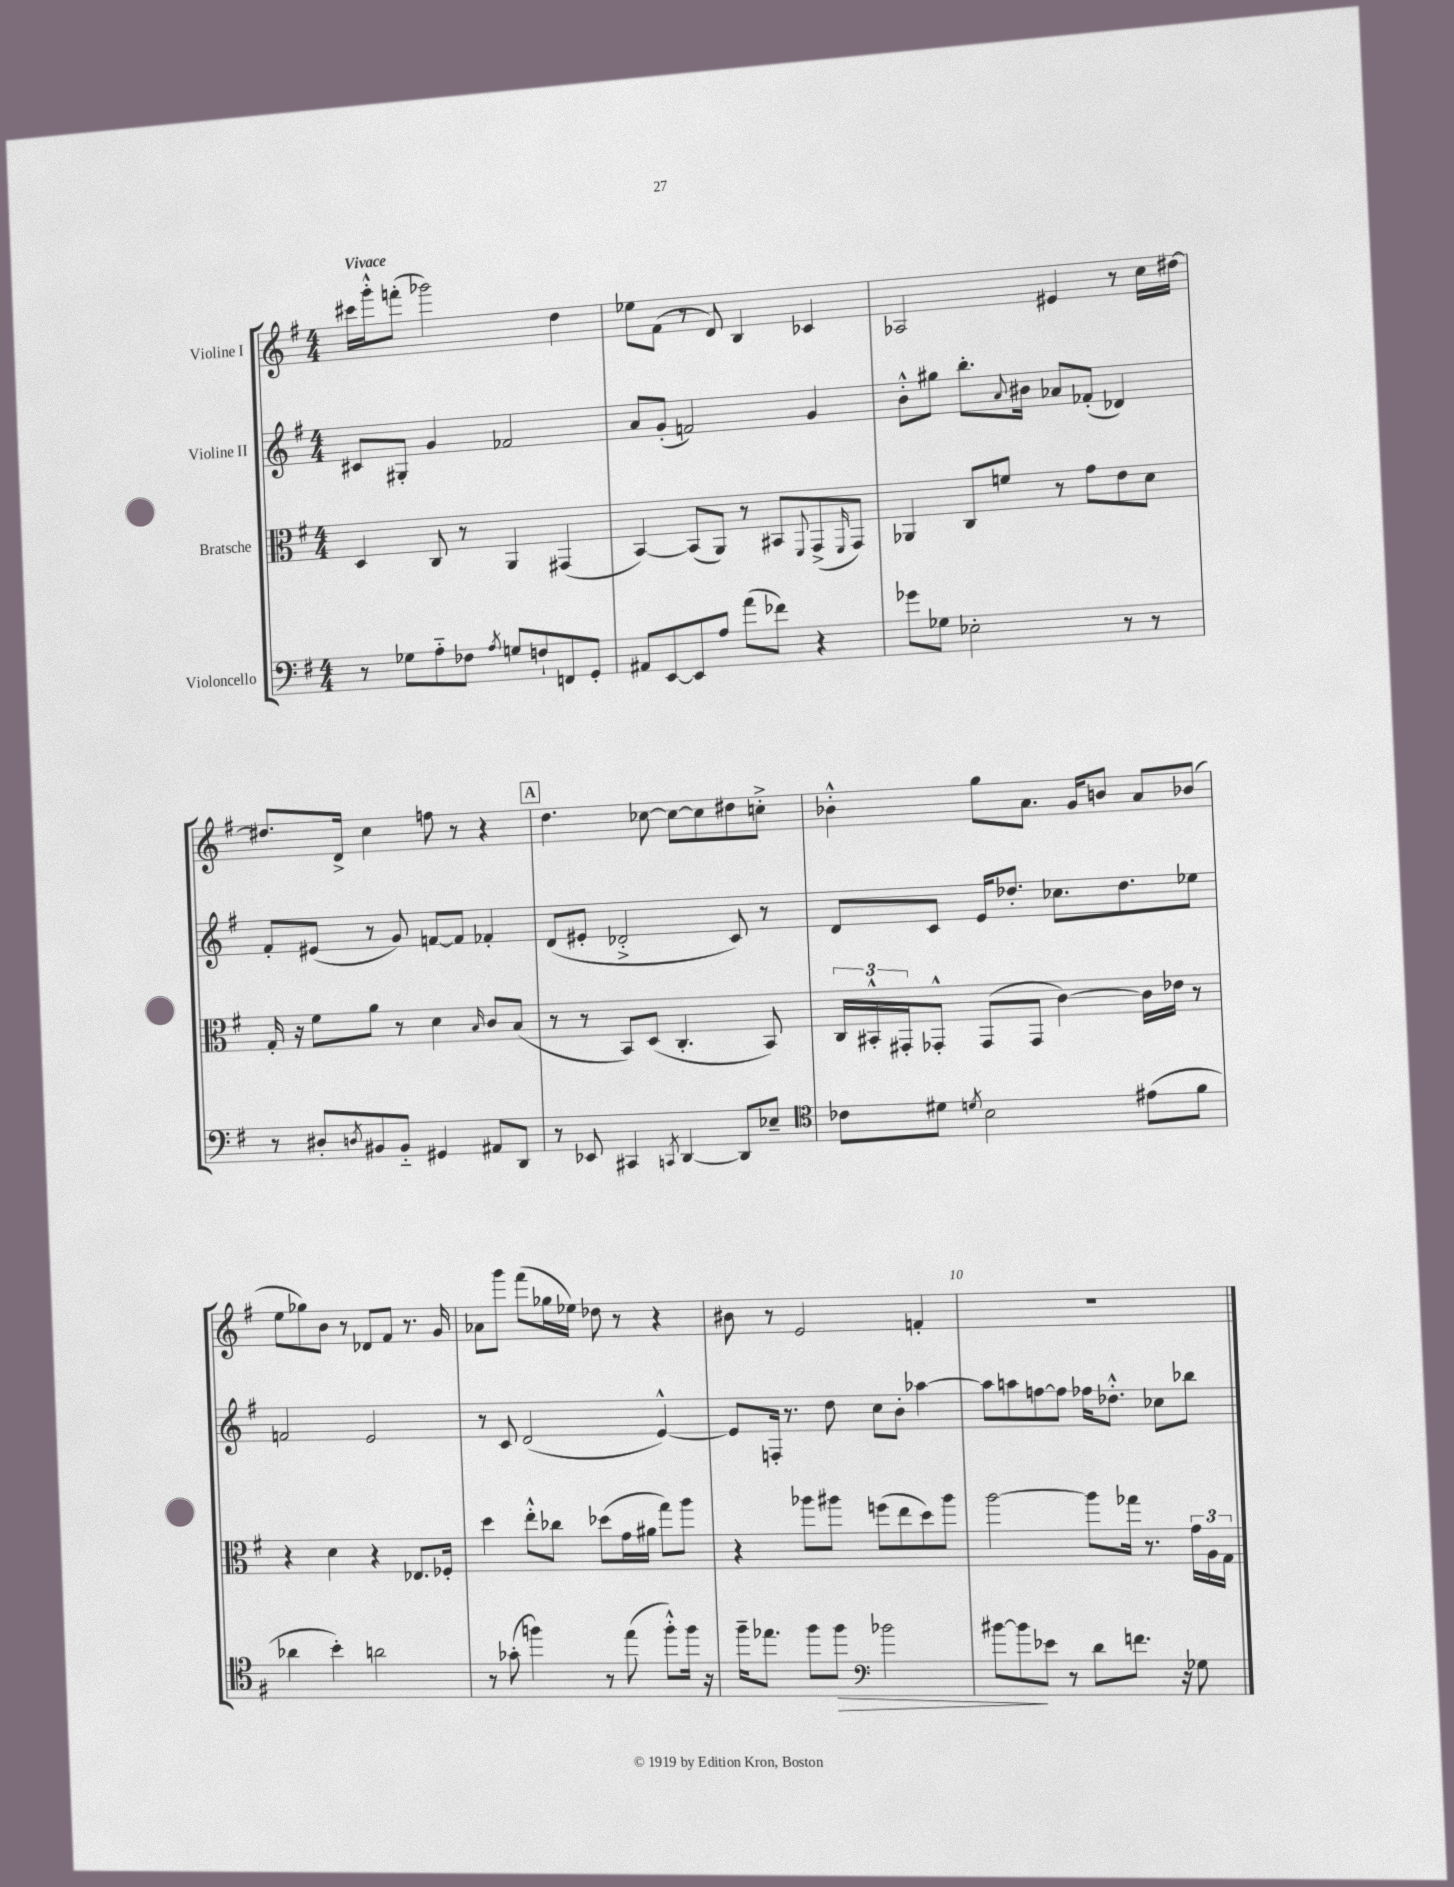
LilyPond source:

<<
\new StaffGroup <<
\new Staff = "s0" \with { instrumentName = "Violine I" } {
    \clef treble \key g \major \numericTimeSignature \time 4/4 \tempo "Vivace"
    cis'''16 g'''16-.-^ f'''8-.( ges'''2) d''4 |
    ees''8 fis'8( r8 d'8) b4 ces'4 |
    aes2 eis'4 r8 c''16 dis''16~ |
    dis''8. d'16-> c''4 f''8 r8 r4 |
    \mark \markup { \box "A" } d''4. ces''8~ ces''8~ ces''8 dis''8 c''8-.-> |
    bes'4-.-^ g''8 a'8. g'16 b'8 a'8 bes'8( |
    e''8 ges''8) b'8 r8 des'8 fis'8 r8. g'16 |
    aes'8 g'''8 fis'''8( ges''16 ees''16) des''8 r8 r4 |
    bis'8 r8 e'2 f'4-. |
    R1 \bar "|." |
}
\new Staff = "s1" \with { instrumentName = "Violine II" } {
    \clef treble \key g \major \numericTimeSignature \time 4/4
    cis'8 gis8-. g'4 fes'2 |
    a'8 g'8-.( f'2) g'4 |
    b'8-.-^ gis''8 b''8.-. \appoggiatura { a'8 } bis'16 aes'8 fes'8-.( des'4) |
    fis'8-. eis'8( r8 g'8) f'8~ f'8 fes'4-. |
    \mark \markup { \box "A" } d'8( eis'8-. des'2-.-> c'8) r8 |
    d'8 c'8 e'16 des''8.-. ces''8. des''8. ees''8 |
    f'2 e'2 |
    r8 c'8 d'2( e'4~-^) |
    e'8 f16-. r8. d''8 c''8 b'8-. aes''4~ |
    aes''8 a''8 f''8~ f''8 fes''16 des''8.-.-^ ces''8 bes''8 \bar "|." |
}
\new Staff = "s2" \with { instrumentName = "Bratsche" } {
    \clef alto \key g \major \numericTimeSignature \time 4/4
    d4 c8 r8 a,4 gis,4( |
    b,4~) b,8( a,8) r8 bis,8 \appoggiatura { fis,8 } g,8->( \grace { fis,16 } g,8) |
    aes,4 c8 f'8 r8 g'8 e'8 d'8 |
    g16-. r16 fis'8 a'8 r8 d'4 \grace { b16 } c'8 b8( |
    \mark \markup { \box "A" } r8 r8 b,8) d8( c4.-. b,8) |
    \tuplet 3/2 { c16 bis,16-.-^ gis,16-. } ges,8-.-^ ges,8( ges,8 c'4~) c'16 ees'16 r8 |
    r4 d'4 r4 ees8. fes16-. |
    d''4 e''8-.-^ ces''8 des''8( g'16 ais'16 g''8) a''8 |
    r4 aes''8 ais''8 f''8( e''8 d''8) ais''8 |
    a''2~ a''8 ges''16 r8. \tuplet 3/2 { g'16 a16 g16 } \bar "|." |
}
\new Staff = "s3" \with { instrumentName = "Violoncello" } {
    \clef bass \key g \major \numericTimeSignature \time 4/4
    r8 ges8 a8-_ fes8 \acciaccatura { a8 } g8 f8-! f,8 g,8-. |
    ais,8 e,8~ e,8 a8 a'8( fes'8) r4 |
    ges'8 ges8 ees2-. r8 r8 |
    r8 dis8-. \acciaccatura { d8 } bis,8 bis,8-_ gis,4 ais,8 d,8 |
    \mark \markup { \box "A" } r8 ees,8 cis,4 \acciaccatura { c,8 } d,4~ d,8 ees8-- |
    \clef tenor ces'8 dis'8 \acciaccatura { d'8 } b2 eis'8( fis'8 |
    aes'4 b'4-.) a'2 |
    r8 ges'8-.( f''4) r8 e''8( f''8-.-^) f''16 r16 |
    fis''16-- ees''8. fis''8 fis''8\> \clef bass bes'2 |
    bis'8~ bis'8\! ees'8 r8 d'8 f'8. r16 ges8 \bar "|." |
}
>>
>>
\layout { \context { \Score \override BarNumber.break-visibility = ##(#f #t #t) barNumberVisibility = #(every-nth-bar-number-visible 5) } }
